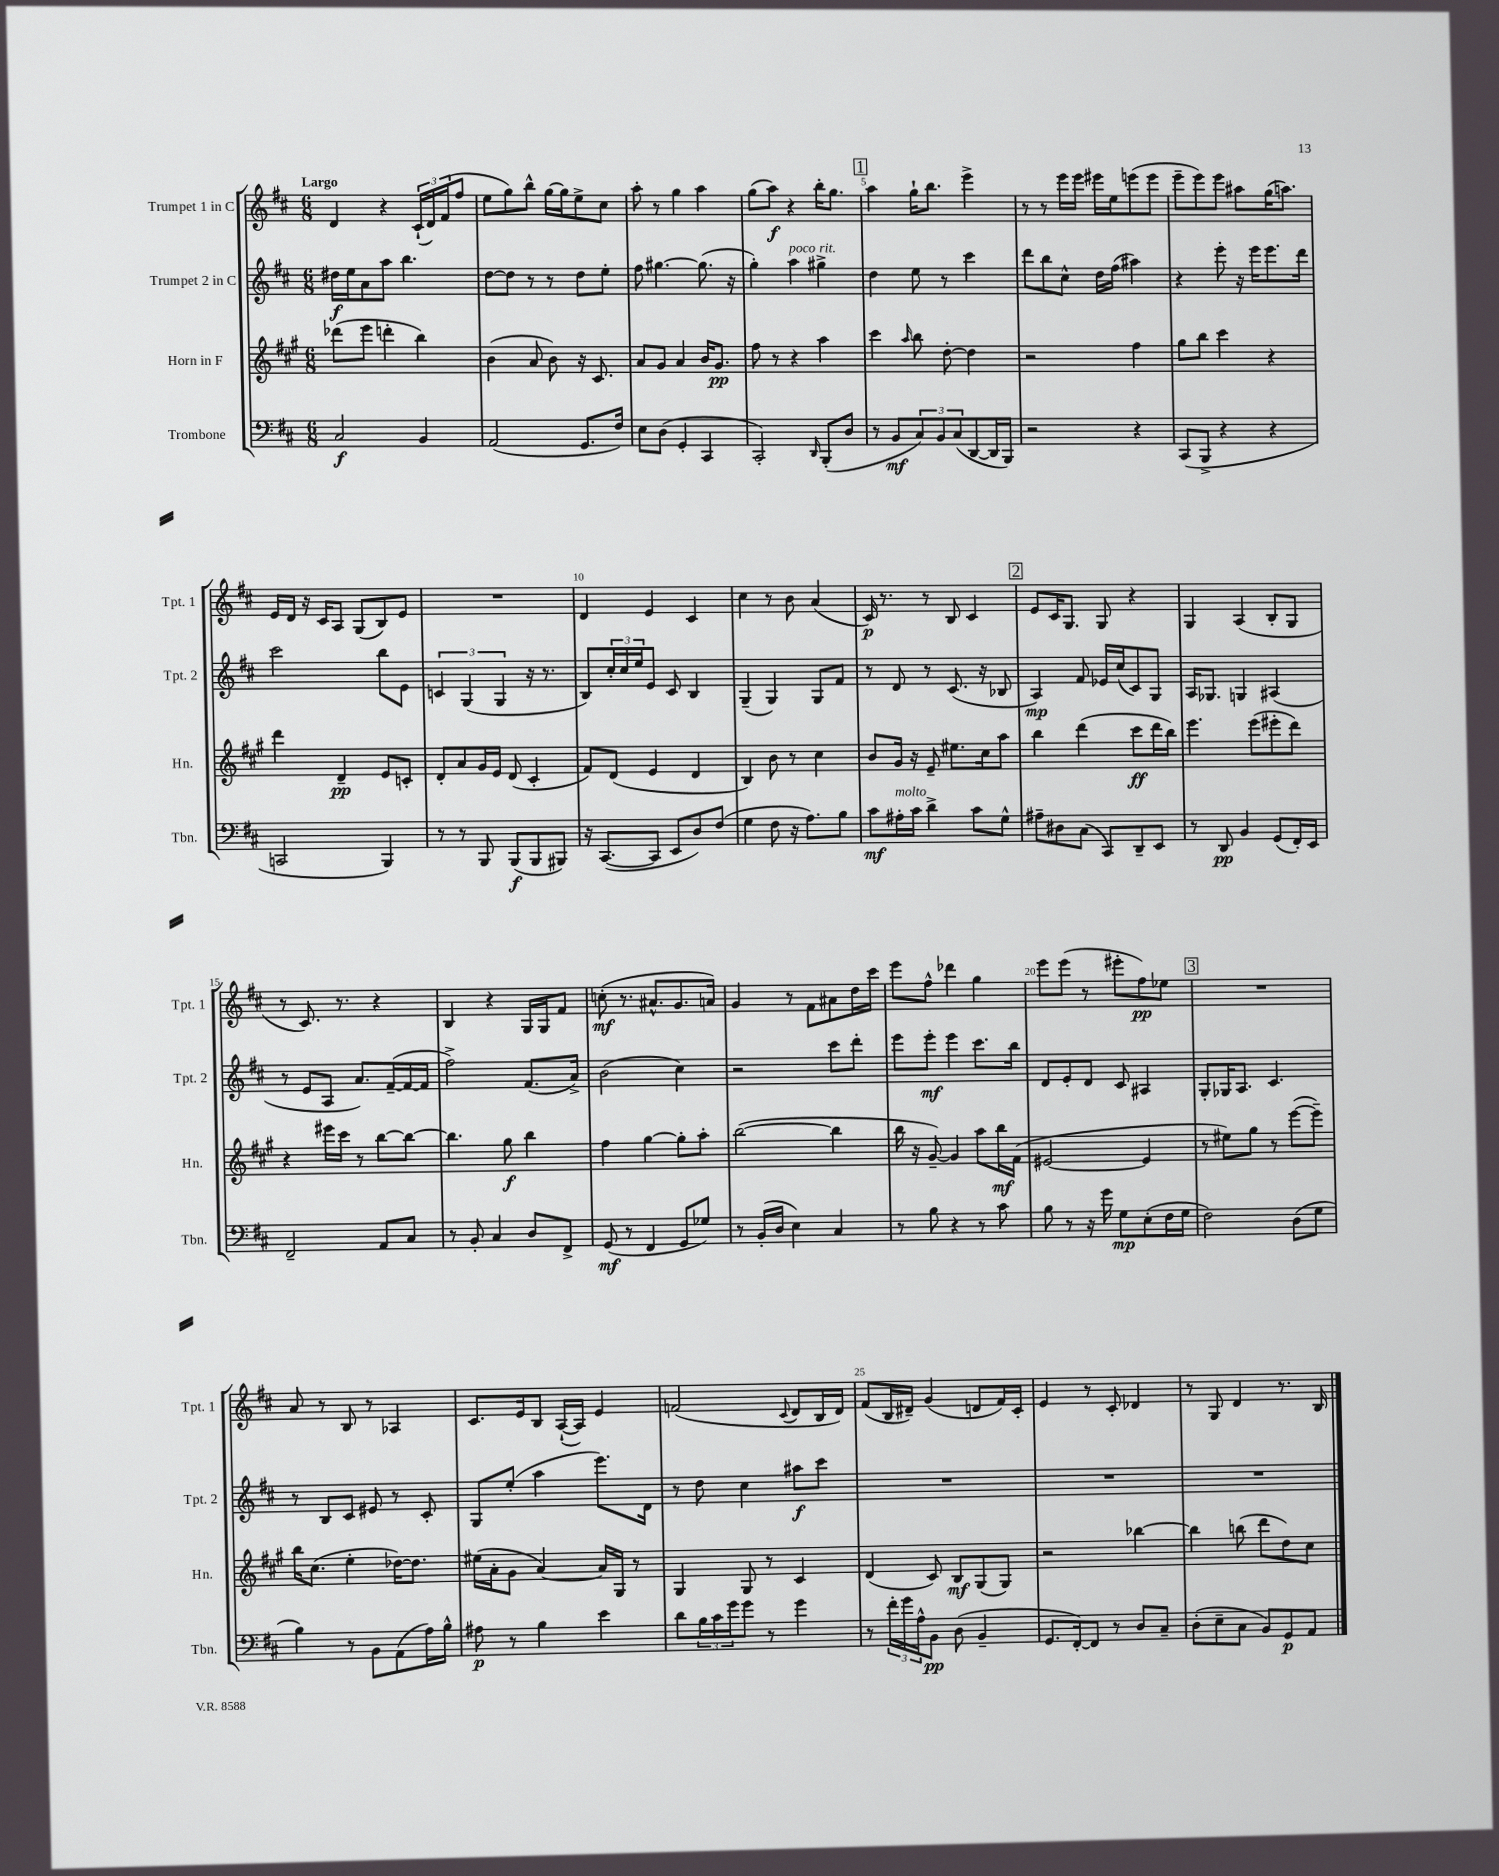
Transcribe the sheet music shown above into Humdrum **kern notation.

**kern	**dynam	**kern	**dynam	**kern	**dynam	**kern	**dynam
*part4	*part4	*part3	*part3	*part2	*part2	*part1	*part1
*staff4	*staff4	*staff3	*staff3	*staff2	*staff2	*staff1	*staff1
*I"Trombone	*	*I"Horn in F	*	*I"Trumpet 2 in C	*	*I"Trumpet 1 in C	*
*I'Tbn.	*	*I'Hn.	*	*I'Tpt. 2	*	*I'Tpt. 1	*
*clefF4	*	*clefG2	*	*clefG2	*	*clefG2	*
*k[f#c#]	*	*k[f#c#g#]	*	*k[f#c#]	*	*k[f#c#]	*
*M6/8	*	*M6/8	*	*M6/8	*	*M6/8	*
=1	=1	=1	=1	=1	=1	=1	=1
!	!	!	!	!	!	!LO:TX:a:B:t=Largo	!
2C#/	f	(8ddd-X\L	.	16dd#X\LL	f	4d/	.
.	.	.	.	16ee\J	.	.	.
.	.	8eee\J	.	8a\	.	.	.
.	.	4dddn'\	.	8aa\J	.	4r	.
.	.	.	.	4.bb\	.	.	.
4BB/	.	4bb\)	.	.	.	(24c#`/LL	.
.	.	.	.	.	.	24d/)	.
.	.	.	.	.	.	(24f#/J	.
.	.	.	.	.	.	8ff#/J	.
=2	=2	=2	=2	=2	=2	=2	=2
(2AA/	.	(4b\	.	[8dd\L	.	8ee\L	.
.	.	.	.	8dd\J]	.	8gg\)	.
.	.	8a/	.	8r	.	8bb^^\J	.
.	.	8b\)	.	8r	.	[16gg\LL	.
.	.	.	.	.	.	16gg\J]	.
8.GG/L	.	16r	.	8dd\L	.	8ee^\	.
.	.	8.c#/	.	.	.	.	.
.	.	.	.	8ee'\J	.	8cc#\J	.
16F#/Jk)	.	.	.	.	.	.	.
=3	=3	=3	=3	=3	=3	=3	=3
8E\L	.	8a/L	.	8ff#\	.	8aa'\	.
(8D\J	.	8g#/J	.	[4.gg#X\	.	8r	.
4GG'/	.	4a/	.	.	.	4gg\	.
4CC#/	.	16b/KL	.	(8.gg#\]	.	4aa\	.
.	.	8.g#/J	pp	.	.	.	.
.	.	.	.	16r	.	.	.
=4	=4	=4	=4	=4	=4	=4	=4
2CC#'/)	.	8ff#\	.	4gg'\)	.	(8gg\L	.
.	.	8r	.	.	.	8aa\J)	f
!	!	!	!	!LO:TX:a:i:t=poco rit.	!	!	!
.	.	4r	.	4aa\	.	4r	.
16qqDD/	.	.	.	.	.	.	.
(8BBB'/L	.	4aa\	.	4gg#X^\	.	16bb'\KL	.
.	.	.	.	.	.	8.gg\J	.
8D/J	.	.	.	.	.	.	.
!!LO:REH:place=s1:t=1
=5	=5	=5	=5	=5	=5	=5	=5
8r	.	4ccc#\	.	4dd\	.	4aa\	.
8BB/L	mf	.	.	.	.	.	.
.	.	16qqaa/	.	.	.	.	.
12C#/)	.	8bb\	.	8ee\	.	16gg`\KL	.
.	.	.	.	.	.	8.bb\J	.
12BB/	.	.	.	.	.	.	.
.	.	[8dd'\	.	8r	.	.	.
(12C#/	.	.	.	.	.	.	.
[8DD/	.	4dd\]	.	4ccc#\	.	4eee^\	.
16DD/L]	.	.	.	.	.	.	.
16BBB/JJ)	.	.	.	.	.	.	.
=6	=6	=6	=6	=6	=6	=6	=6
2r	.	2r	.	8ddd\L	.	8r	.
.	.	.	.	8bb\	.	8r	.
.	.	.	.	8cc#^^\J	.	16eee\LL	.
.	.	.	.	.	.	16eee\JJ	.
.	.	.	.	16dd\LL	.	16eee#X\LL	.
.	.	.	.	(16ff#\JJ	.	16ee\J	.
4r	.	4ff#\	.	4aa#X\)	.	(8eeen\	.
.	.	.	.	.	.	8eee\J	.
=7	=7	=7	=7	=7	=7	=7	=7
(8CC#/L	.	8gg#\L	.	4r	.	8eee~\L	.
8BBB^/J	.	8bb\J	.	.	.	8eee\)	.
4r	.	4ccc#\	.	8eee'\	.	8eee\J	.
.	.	.	.	16r	.	8aa#X\L	.
.	.	.	.	16eee\KL	.	.	.
4r	.	4r	.	8.eee\	.	(16gg\K	.
.	.	.	.	.	.	8.aan\J)	.
.	.	.	.	16ddd\Jk	.	.	.
!!LO:LB:g=z
=8	=8	=8	=8	=8	=8	=8	=8
2CCn/	.	4ddd\	.	2ccc#\	.	16e/LL	.
.	.	.	.	.	.	16d/JJ	.
.	.	.	.	.	.	16r	.
.	.	.	.	.	.	16c#/KL	.
.	.	4d~/	pp	.	.	8A/J	.
.	.	.	.	.	.	(8G/L	.
4BBB/)	.	8e/L	.	8bb\L	.	8B/)	.
.	.	8cn'/J	.	8e\J	.	8e/J	.
=9	=9	=9	=9	=9	=9	=9	=9
8r	.	8d'/L	.	6cn/	.	2.r	.
8r	.	8a/	.	.	.	.	.
.	.	.	.	(6G/	.	.	.
8BBB/	.	16g#/L	.	.	.	.	.
.	.	16e/JJ	.	.	.	.	.
.	.	.	.	6G/	.	.	.
(8BBB/L	f	(8d/	.	.	.	.	.
8BBB/	.	4c#'/	.	16r	.	.	.
.	.	.	.	8.r	.	.	.
8BBB#X/J)	.	.	.	.	.	.	.
=10	=10	=10	=10	=10	=10	=10	=10
16r	.	8f#/L)	.	8B/L)	.	4d/	.
([8.CC#/L	.	.	.	.	.	.	.
.	.	(8d/J	.	24cc#'/L	.	.	.
.	.	.	.	24cc#/	.	.	.
.	.	.	.	24ee/J	.	.	.
8CC#/J]	.	4e/	.	8e/J	.	4e/	.
8EE/L	.	.	.	8c#/	.	.	.
8D/)	.	4d/	.	4B/	.	4c#/	.
(8F#/J	.	.	.	.	.	.	.
=11	=11	=11	=11	=11	=11	=11	=11
4G\	.	4B/)	.	(4G~/	.	4cc#\	.
8F#\	.	8b\	.	4G/)	.	8r	.
16r	.	8r	.	.	.	8b\	.
8.A\L)	.	.	.	.	.	.	.
.	.	4cc#\	.	8G/L	.	(4a/	.
8B\J	.	.	.	8f#/J	.	.	.
=12	=12	=12	=12	=12	=12	=12	=12
8c#\L	mf	8b/L	.	8r	.	16c#/)	p
.	.	.	.	.	.	8.r	.
!LO:TX:a:i:t=molto	!	!	!	!	!	!	!
16A#X'\L	.	16g#/Jk	.	8d/	.	.	.
16c#\JJ	.	16r	.	.	.	.	.
4d^\	.	8e~/	.	8r	.	8r	.
.	.	8.ee#X\L	.	(8.c#/	.	8B/	.
8c#\L	.	.	.	.	.	4c#/	.
.	.	16cc#\k	.	16r	.	.	.
8G^^\J	.	8aa\J	.	8B-X/	.	.	.
!!LO:REH:place=s1:t=2
=13	=13	=13	=13	=13	=13	=13	=13
8A#X~\L	.	4bb\	.	4A/)	mp	8e/L	.
8D#X\	.	.	.	.	.	16c#/K	.
.	.	.	.	.	.	8.G/J	.
(8C#\J	.	(4ddd\	.	8f#/	.	.	.
8CC#/L)	.	.	.	16e-X/LL	.	8G/	.
.	.	.	.	(16cc#/J	.	.	.
8DD~/	.	8ccc#\L	ff	8c#/)	.	4r	.
8EE/J	.	16ddd\L	.	8G/J	.	.	.
.	.	16bb\JJ)	.	.	.	.	.
=14	=14	=14	=14	=14	=14	=14	=14
8r	.	4.eee\	.	16A/KL	.	4G/	.
.	.	.	.	8.G-X/J	.	.	.
8DD/	pp	.	.	.	.	.	.
4BB/	.	.	.	4Gn/	.	(4A/	.
.	.	(8eee\L	.	.	.	.	.
(8GG/L	.	8eee#X'\	.	(4A#X/	.	8B'/L	.
16FF#'/L)	.	8ddd\J)	.	.	.	8G/J	.
16EE/JJ	.	.	.	.	.	.	.
!!LO:LB:g=z
=15	=15	=15	=15	=15	=15	=15	=15
2FF#~/	.	4r	.	8r	.	8r	.
.	.	.	.	8e/L	.	8.c#/)	.
.	.	16eee#X\LL	.	8A/J	.	.	.
.	.	16ccc#\JJ	.	.	.	8.r	.
.	.	8r	.	8.a/L)	.	.	.
8AA/L	.	[8bb\L	.	.	.	4r	.
.	.	.	.	([16f#~/L	.	.	.
8C#/J	.	8bb\J_	.	16f#/_	.	.	.
.	.	.	.	16f#/JJ]	.	.	.
=16	=16	=16	=16	=16	=16	=16	=16
8r	.	4.bb\]	.	2ff#^\)	.	4B/	.
8BB'/	.	.	.	.	.	.	.
4C#/	.	.	.	.	.	4r	.
.	.	8gg#\	f	.	.	.	.
8D/L	.	4bb\	.	(8.f#/L	.	16G/LL	.
.	.	.	.	.	.	16G/J	.
8FF#^/J	.	.	.	.	.	8f#/J	.
.	.	.	.	16a^/Jk)	.	.	.
=17	=17	=17	=17	=17	=17	=17	=17
(8GG/	mf	4ff#\	.	(2b\	.	(8ccn'\	mf
8r	.	.	.	.	.	8.r	.
4FF#/	.	[4gg#\	.	.	.	.	.
.	.	.	.	.	.	8.a#X^^/L	.
8GG/L	.	8gg#'\L]	.	4cc#\)	.	8.g/	.
8G-X/J)	.	8aa'\J	.	.	.	.	.
.	.	.	.	.	.	16an/Jk)	.
=18	=18	=18	=18	=18	=18	=18	=18
8r	.	([2bb\	.	2r	.	4g/	.
(16BB'/LL	.	.	.	.	.	.	.
16D/JJ	.	.	.	.	.	.	.
4E\)	.	.	.	.	.	8r	.
.	.	.	.	.	.	8f#\L	.
4C#/	.	4bb\]	.	8ccc#\L	.	8a#X\	.
.	.	.	.	8ddd'\J	.	16dd\L	.
.	.	.	.	.	.	16ccc#\JJ	.
=19	=19	=19	=19	=19	=19	=19	=19
8r	.	16bb\	.	8eee\L	.	8eee\L	.
.	.	16r	.	.	.	.	.
8B\	.	[8g#~/)	.	8eee'\J	mf	8ff#^^\J	.
4r	.	4g#/]	.	4eee\	.	4ddd-X\	.
8r	.	8aa\L	.	8.ccc#\L	.	4gg\	.
8c#\	.	16bb\L	mf	.	.	.	.
.	.	(16f#\JJ	.	16bb\Jk	.	.	.
=20	=20	=20	=20	=20	=20	=20	=20
8B\	.	[2e#X/	.	8d/L	.	8eee\L	.
8r	.	.	.	8e'/	.	(8eee\J	.
16r	.	.	.	8d/J	.	8r	.
16g\	.	.	.	.	.	.	.
8G\L	mp	.	.	8c#/	.	8eee#X'\L	.
(8E'\	.	4e#/]	.	4A#X/	.	8ff#\)	pp
16F#\L	.	.	.	.	.	8ee-X\J	.
16G\JJ	.	.	.	.	.	.	.
!!LO:REH:place=s1:t=3
=21	=21	=21	=21	=21	=21	=21	=21
2F#\)	.	8r	.	8G'/L	.	2.r	.
.	.	8ee#X\L)	.	16G-X/K	.	.	.
.	.	.	.	8.A/J	.	.	.
.	.	8gg#\J	.	.	.	.	.
.	.	8r	.	4.c#/	.	.	.
(8D\L	.	([8eee\L	.	.	.	.	.
8G\J	.	8eee~\J])	.	.	.	.	.
!!LO:LB:g=z
=22	=22	=22	=22	=22	=22	=22	=22
4B\)	.	16bb\KL	.	8r	.	8a/	.
.	.	(8.cc#\J	.	.	.	.	.
.	.	.	.	8B/L	.	8r	.
8r	.	4ee'\	.	8c#/J	.	8B/	.
8BB\L	.	.	.	8e#X/	.	8r	.
(8AA\	.	[16dd-X\KL)	.	8r	.	4A-X/	.
.	.	8.dd-\J]	.	.	.	.	.
16A\L)	.	.	.	8c#'/	.	.	.
16B^^\JJ	.	.	.	.	.	.	.
=23	=23	=23	=23	=23	=23	=23	=23
8A#X\	p	(16ee#X\LL	.	8G/L	.	8.c#/L	.
.	.	16a'\J	.	.	.	.	.
8r	.	8g#\J	.	(8ee'/J	.	.	.
.	.	.	.	.	.	16e/k	.
4B\	.	[4a/)	.	4aa\	.	8B/J	.
.	.	.	.	.	.	([16A`/LL	.
.	.	.	.	.	.	16A/JJ])	.
4e\	.	16a/LL]	.	8.eee\L)	.	4e/	.
.	.	16G#/JJ	.	.	.	.	.
.	.	8r	.	.	.	.	.
.	.	.	.	16d\Jk	.	.	.
=24	=24	=24	=24	=24	=24	=24	=24
8d\L	.	4G#/	.	8r	.	(2fn/	.
24B\L	.	.	.	8dd\	.	.	.
24c#\	.	.	.	.	.	.	.
24g\J	.	.	.	.	.	.	.
8g\J	.	8G#/	.	4cc#\	.	.	.
8r	.	8r	.	.	.	.	.
.	.	.	.	.	.	8qqc#/	.
4g\	.	4c#/	.	8aa#X\L	f	8d/L	.
.	.	.	.	8ccc#\J	.	16B/L	.
.	.	.	.	.	.	16d/JJ)	.
=25	=25	=25	=25	=25	=25	=25	=25
8r	.	(4d/	.	2.r	.	(8f#/L	.
24f#'\LL	.	.	.	.	.	16B/L	.
24g\	.	.	.	.	.	.	.
.	.	.	.	.	.	16d#X~/JJ)	.
24A^^\J	.	.	.	.	.	.	.
8BB\J	pp	8c#/)	.	.	.	(4g/	.
(8D\	.	8B/L	mf	.	.	.	.
4BB~/	.	(8G#/	.	.	.	8dn/L	.
.	.	8G#/J)	.	.	.	16f#/L)	.
.	.	.	.	.	.	16c#'/JJ	.
=26	=26	=26	=26	=26	=26	=26	=26
8.GG/L	.	2r	.	2.r	.	4e/	.
[16FF#'/k)	.	.	.	.	.	.	.
8FF#/J]	.	.	.	.	.	8r	.
8r	.	.	.	.	.	8c#'/	.
8D/L	.	[4bb-X\	.	.	.	4d-X/	.
8C#~/J	.	.	.	.	.	.	.
=27	=27	=27	=27	=27	=27	=27	=27
(8D'\L	.	4bb-\]	.	2.r	.	8r	.
8E~\	.	.	.	.	.	8G/	.
8C#\J	.	(8bbn\	.	.	.	4d/	.
8BB/L)	.	8ddd\L	.	.	.	.	.
8GG/	p	8dd\)	.	.	.	8.r	.
8AA/J	.	8cc#\J	.	.	.	.	.
.	.	.	.	.	.	16B/	.
==	==	==	==	==	==	==	==
*-	*-	*-	*-	*-	*-	*-	*-
